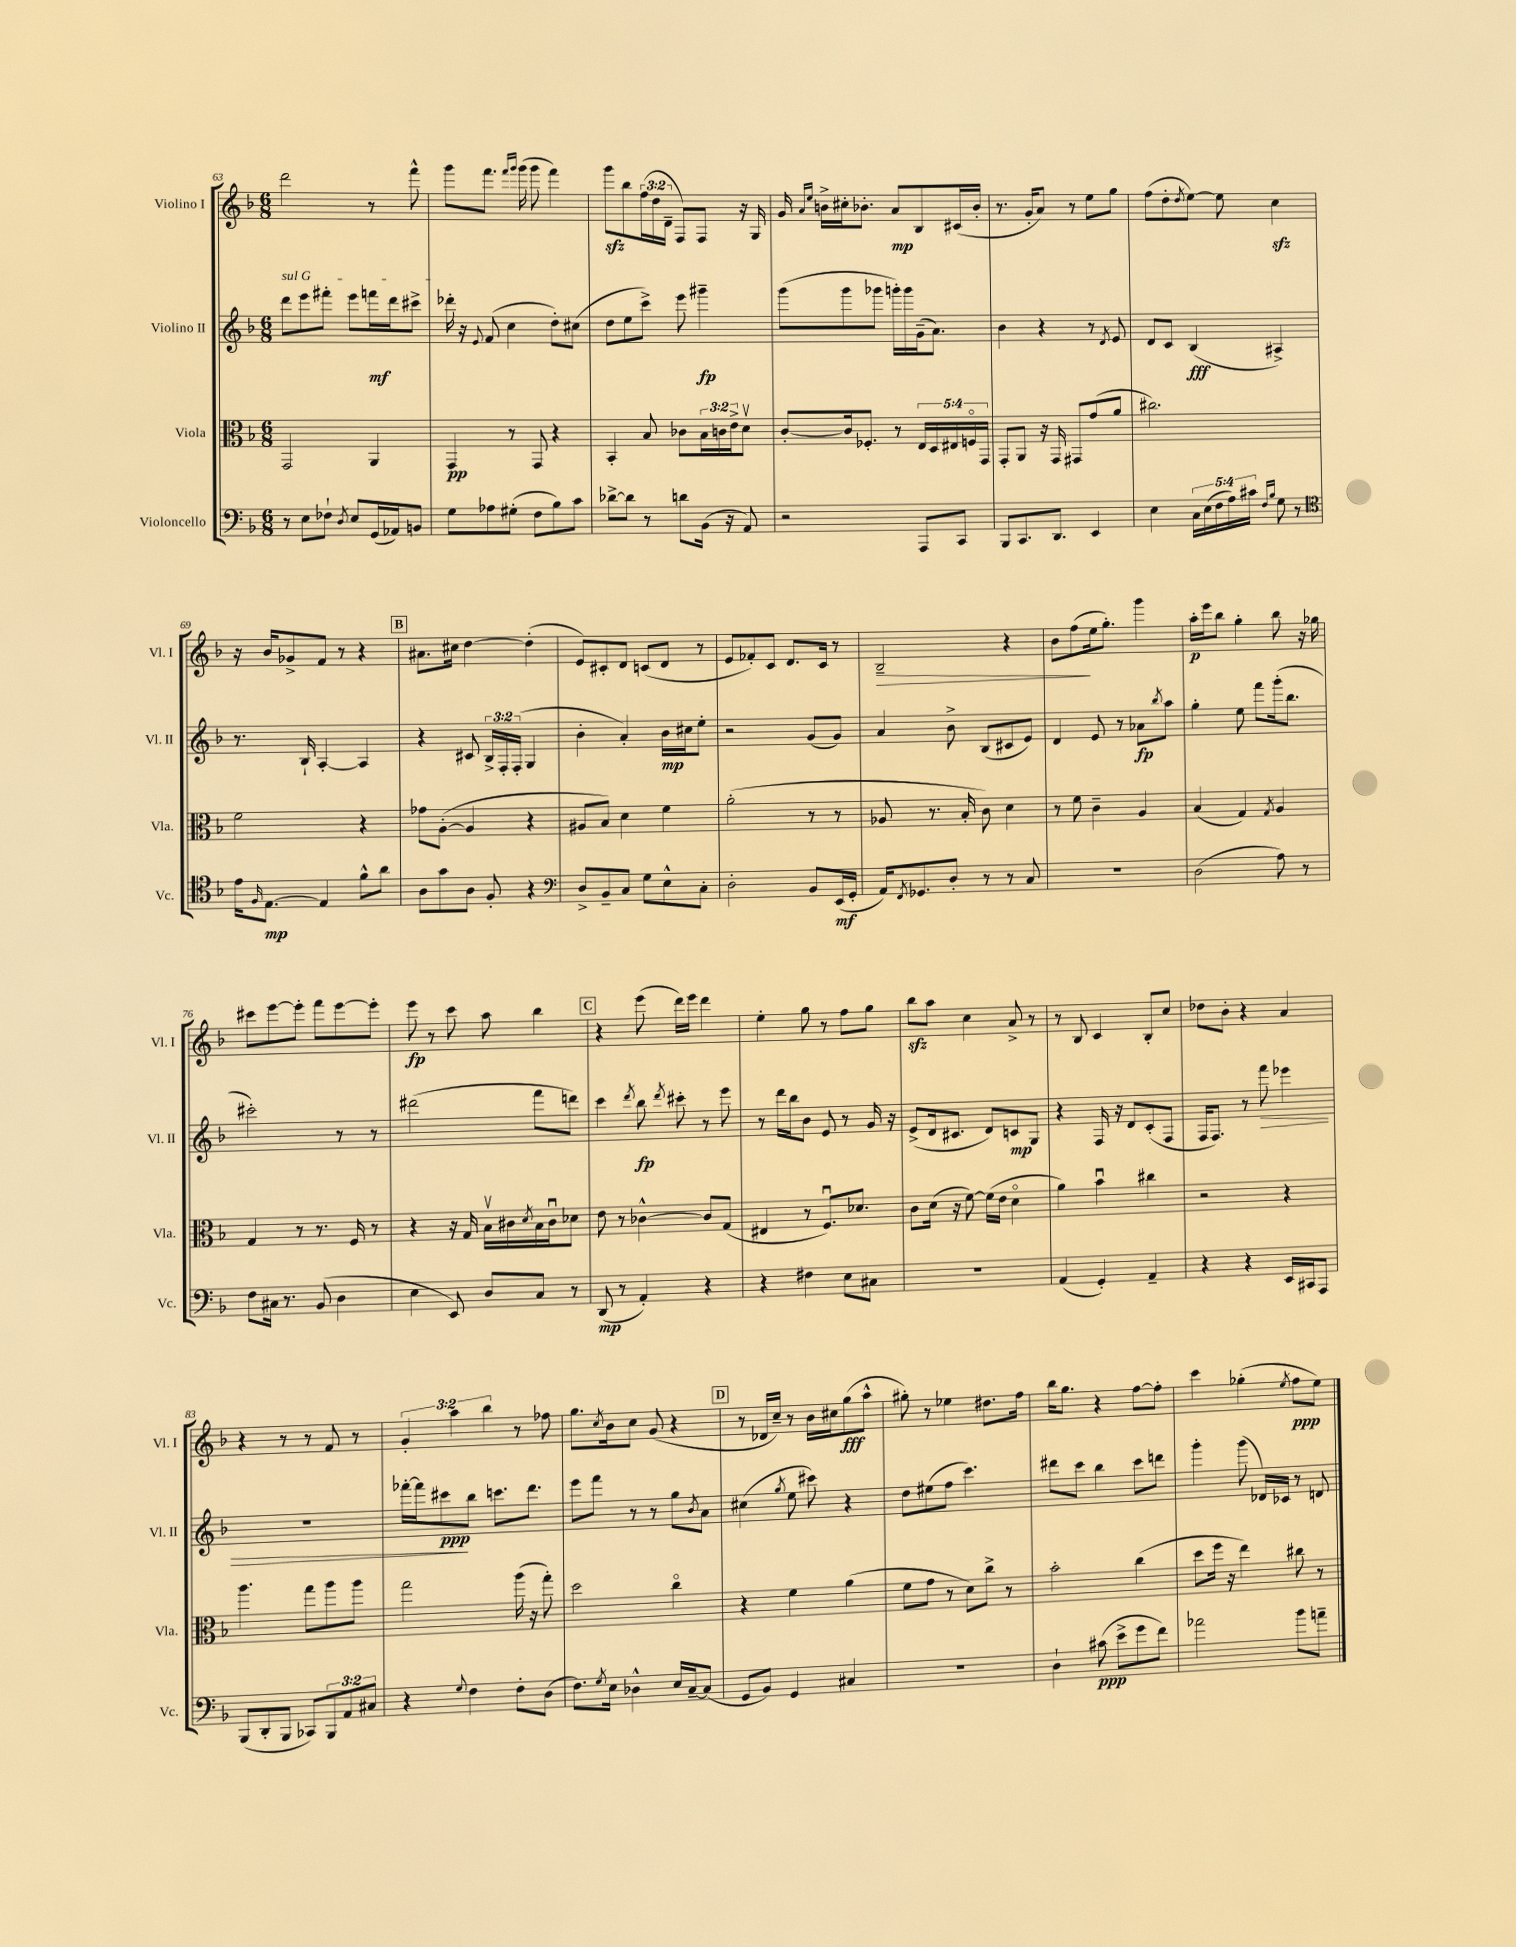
<<
\new StaffGroup <<
\new Staff = "s0" \with { instrumentName = "Violino I" shortInstrumentName = "Vl. I" } {
    \clef treble \key f \major \numericTimeSignature \time 6/8 \override Staff.TupletNumber.text = #tuplet-number::calc-fraction-text
    d'''2 r8 f'''8-^ |
    g'''8 f'''8. \grace { f'''16 g'''16 } g'''16( g'''8 f'''4) |
    g'''8\sfz bes''8 \tuplet 3/2 { f''16( d''16 d'16-- } f8) f8 r16 g16 |
    g'16 \grace { a'16 e''16 } b'16-> cis''16-. bes'8.-. a'8\mp bes8 cis'16( bes'16-. |
    r8. g'16-. a'8) r8 e''8 g''8 |
    f''8( d''8-. \acciaccatura { d''8 } e''8~) e''8 c''4\sfz |
    r16 bes'16 ges'8-> f'8 r8 r4 |
    \mark \markup { \box "B" } ais'8. cis''16 d''4~ d''4-.( |
    e'8) cis'8-. d'8 c'8( d'8 r8 |
    e'8 fes'8-.) c'8 d'8. c'16 r8 |
    bes2--\> r4 |
    bes'8 f''8\!( e''16 g''8.-.) g'''4 |
    a''16-.\p e'''16 bes''8 g''4-. bes''8 r16 ges''16 |
    cis'''8 e'''8~ e'''8-. f'''8 e'''8~ e'''8-. |
    e'''8\fp r8 c'''8 a''8 bes''4 |
    \mark \markup { \box "C" } r4 e'''8( d'''16) e'''16 d'''4 |
    e''4-. g''8 r8 f''8 g''8 |
    bes''8\sfz a''8 c''4 a'8-> r8 |
    r8 bes8 c'4 bes8-. c''8 |
    des''8 bes'8-. r4 a'4 |
    r4 r8 r8 f'8 r8 |
    \tuplet 3/2 { g'4-. a''4 bes''4 } r8 fes''8 |
    g''8. \acciaccatura { c''8 } bes'16 c''8 g'8( r4 |
    \mark \markup { \box "D" } r8 des'16 c''16--) r8 bes'16 cis''16 g''8\fff( a''8-^ |
    gis''8-.) r8 ees''4 dis''8. f''16 |
    bes''16 g''8. r4 f''8~ f''8-. |
    c'''4 ges''4-.( \acciaccatura { e''8 } f''8\ppp e''8) \bar "|." |
}
\new Staff = "s1" \with { instrumentName = "Violino II" shortInstrumentName = "Vl. II" } {
    \clef treble \key f \major \numericTimeSignature \time 6/8 \override Staff.TupletNumber.text = #tuplet-number::calc-fraction-text
    \once \override TextSpanner.bound-details.left.text = \markup { \italic "sul G" } d'''8\startTextSpan e'''8 fis'''8-. e'''8 f'''16\mf d'''16 cis'''8-> |
    des'''16-.\stopTextSpan r16 \appoggiatura { e'8 } f'8( c''4 d''8-.) cis''8( |
    d''8 e''8 c'''8->) e'''8 gis'''4--\fp |
    g'''8( g'''8 ges'''8 g'''16-.) g'''16 g'16--( a'8.) |
    bes'4 r4 r8 \acciaccatura { d'8 } e'8 |
    d'8 c'8 bes4\fff( ais4->) |
    r8. bes16-! a4~-. a4 |
    \mark \markup { \box "B" } r4 cis'8 \tuplet 3/2 { bes16-> f16-. f16-.( } g4 |
    bes'4-. a'4-.) bes'16\mp cis''16 e''8-. |
    r2 g'8( g'8) |
    a'4 bes'8-> bes8( cis'8 e'8) |
    d'4 e'8 r8 aes'8\fp \acciaccatura { bes''8 } a''8 |
    g''4-. e''8 f'''8 g'''16-.( bes''8. |
    cis'''2-.) r8 r8 |
    dis'''2( f'''8 d'''8) |
    \mark \markup { \box "C" } c'''4 \acciaccatura { d'''8 } bes''8\fp \acciaccatura { d'''8 } cis'''8-. r8 e'''8 |
    r8 d'''16 bes''16 bes'8 e'8 r8 g'16 r16 |
    e'8->( d'16 cis'8. d'8) c'8\mp g8 |
    r4 f16 r16 d'8 c'8-.( f8 |
    f16 f8.) r8 f'''8\> ees'''4 |
    R2. |
    fes'''16~-. fes'''16 cis'''8\ppp\! bes''8 c'''8. d'''8. |
    e'''8 f'''8 r8 r8 g''8 \acciaccatura { bes'8 } a'8 |
    \mark \markup { \box "D" } cis''4( \acciaccatura { g''8 } e''8 cis'''8) r4 |
    d''8 eis''8( f''8 c'''4.) |
    dis'''8 c'''8 bes''4 c'''8 d'''8 |
    g'''4-. g'''8( des'16) ces'16 r8 d'8 \bar "|." |
}
\new Staff = "s2" \with { instrumentName = "Viola" shortInstrumentName = "Vla." } {
    \clef alto \key f \major \numericTimeSignature \time 6/8 \override Staff.TupletNumber.text = #tuplet-number::calc-fraction-text
    g,2 a,4 |
    g,4\pp r8 g,8 r4 |
    bes,4-. bes8 ces'8 \tuplet 3/2 { bes16 c'16 e'16-> } d'8\upbow |
    c'8~-. c'16 fes8.-. r8 \tuplet 5/4 { e16 d16 eis16 f16\flageolet g,16 } |
    g,8-. a,8 r16 g,16 gis,8 g'8( a'8 |
    cis''2.) |
    f'2 r4 |
    \mark \markup { \box "B" } ges'8 a8~-.( a4 r4 |
    ais8 bes8) d'4 f'4 |
    a'2-.( r8 r8 |
    aes8 r8. bes16-. c'8) d'4 |
    r8 f'8 c'4-- a4 |
    bes4( g4) \acciaccatura { g8 } a4 |
    g4 r8 r8. f16 r8 |
    r4 r16 g16 bes16\upbow cis'16 \acciaccatura { d'8 } bes16 cis'16\downbow des'8 |
    \mark \markup { \box "C" } e'8 r8 ces'4~-^ ces'8 g8( |
    eis4 r8 f8.\downbow) des'8. |
    c'8 d'16( r16 f'8~) f'16( e'16 d'4\flageolet |
    a'4) bes'4\downbow cis''4 |
    r2 r4 |
    a''4. g''8 a''8 a''8 |
    g''2 a''16( r16 g''8-.) |
    d''2 c''4\flageolet |
    \mark \markup { \box "D" } r4 f'4 a'4( |
    f'8 g'8 r8 d'8) c''8-> r8 |
    bes'2-. c''4( |
    d''8 f''16 r16 e''4) cis''8 r8 \bar "|." |
}
\new Staff = "s3" \with { instrumentName = "Violoncello" shortInstrumentName = "Vc." } {
    \clef bass \key f \major \numericTimeSignature \time 6/8 \override Staff.TupletNumber.text = #tuplet-number::calc-fraction-text
    r8 e8 fes8-! \acciaccatura { d8 } e8 g,16( aes,16) b,8 |
    g8 aes8 gis8-.( f8 bes8) c'8 |
    des'8~-> des'8 r8 d'8 bes,16( r16 a,8) |
    r2 a,,8 c,8 |
    bes,,8 c,8. d,8. e,4 |
    e4 \tuplet 5/4 { c16 e16( f16 a16) cis'16 } \grace { f16 bes16 } g8 r8 |
    \clef tenor e'16 \grace { f16 } e8.~\mp e4 f'8-^ a'8 |
    \mark \markup { \box "B" } a8 g'8 a8 f8-. r4 |
    \clef bass d8-> bes,8-- c8 g8 e8-^ c8-. |
    d2-. bes,8 e,16\mf( g,16-. |
    a,16) \acciaccatura { f,8 } ges,8. d8-. r8 r8 c8 |
    R2. |
    d2( a8) r8 |
    f8 cis16 r8. bes,8( d4 |
    e4 e,8) d8 c8 r8 |
    \mark \markup { \box "C" } d,8\mp( r8 a,4-.) r4 |
    r4 fis4 e8 cis8 |
    R2. |
    a,4( g,4-.) a,4-- |
    r4 r4 e,16 cis,16 a,,8 |
    bes,,8( d,8-. bes,,8 ces,8) \tuplet 3/2 { bes,,8 a,8 cis8 } |
    r4 \appoggiatura { g8 } f4 f8-. d8( |
    f8.) \acciaccatura { g8 } e16 des4-^ e16 c16~-- c8( |
    \mark \markup { \box "D" } g,8 bes,8) g,4 cis4 |
    R2. |
    d4-! cis'8\ppp( e'8-> g'8 f'8) |
    aes'2 bes'8 a'8-- \bar "|." |
}
>>
>>
\layout { \context { \Score currentBarNumber = #63 } }
